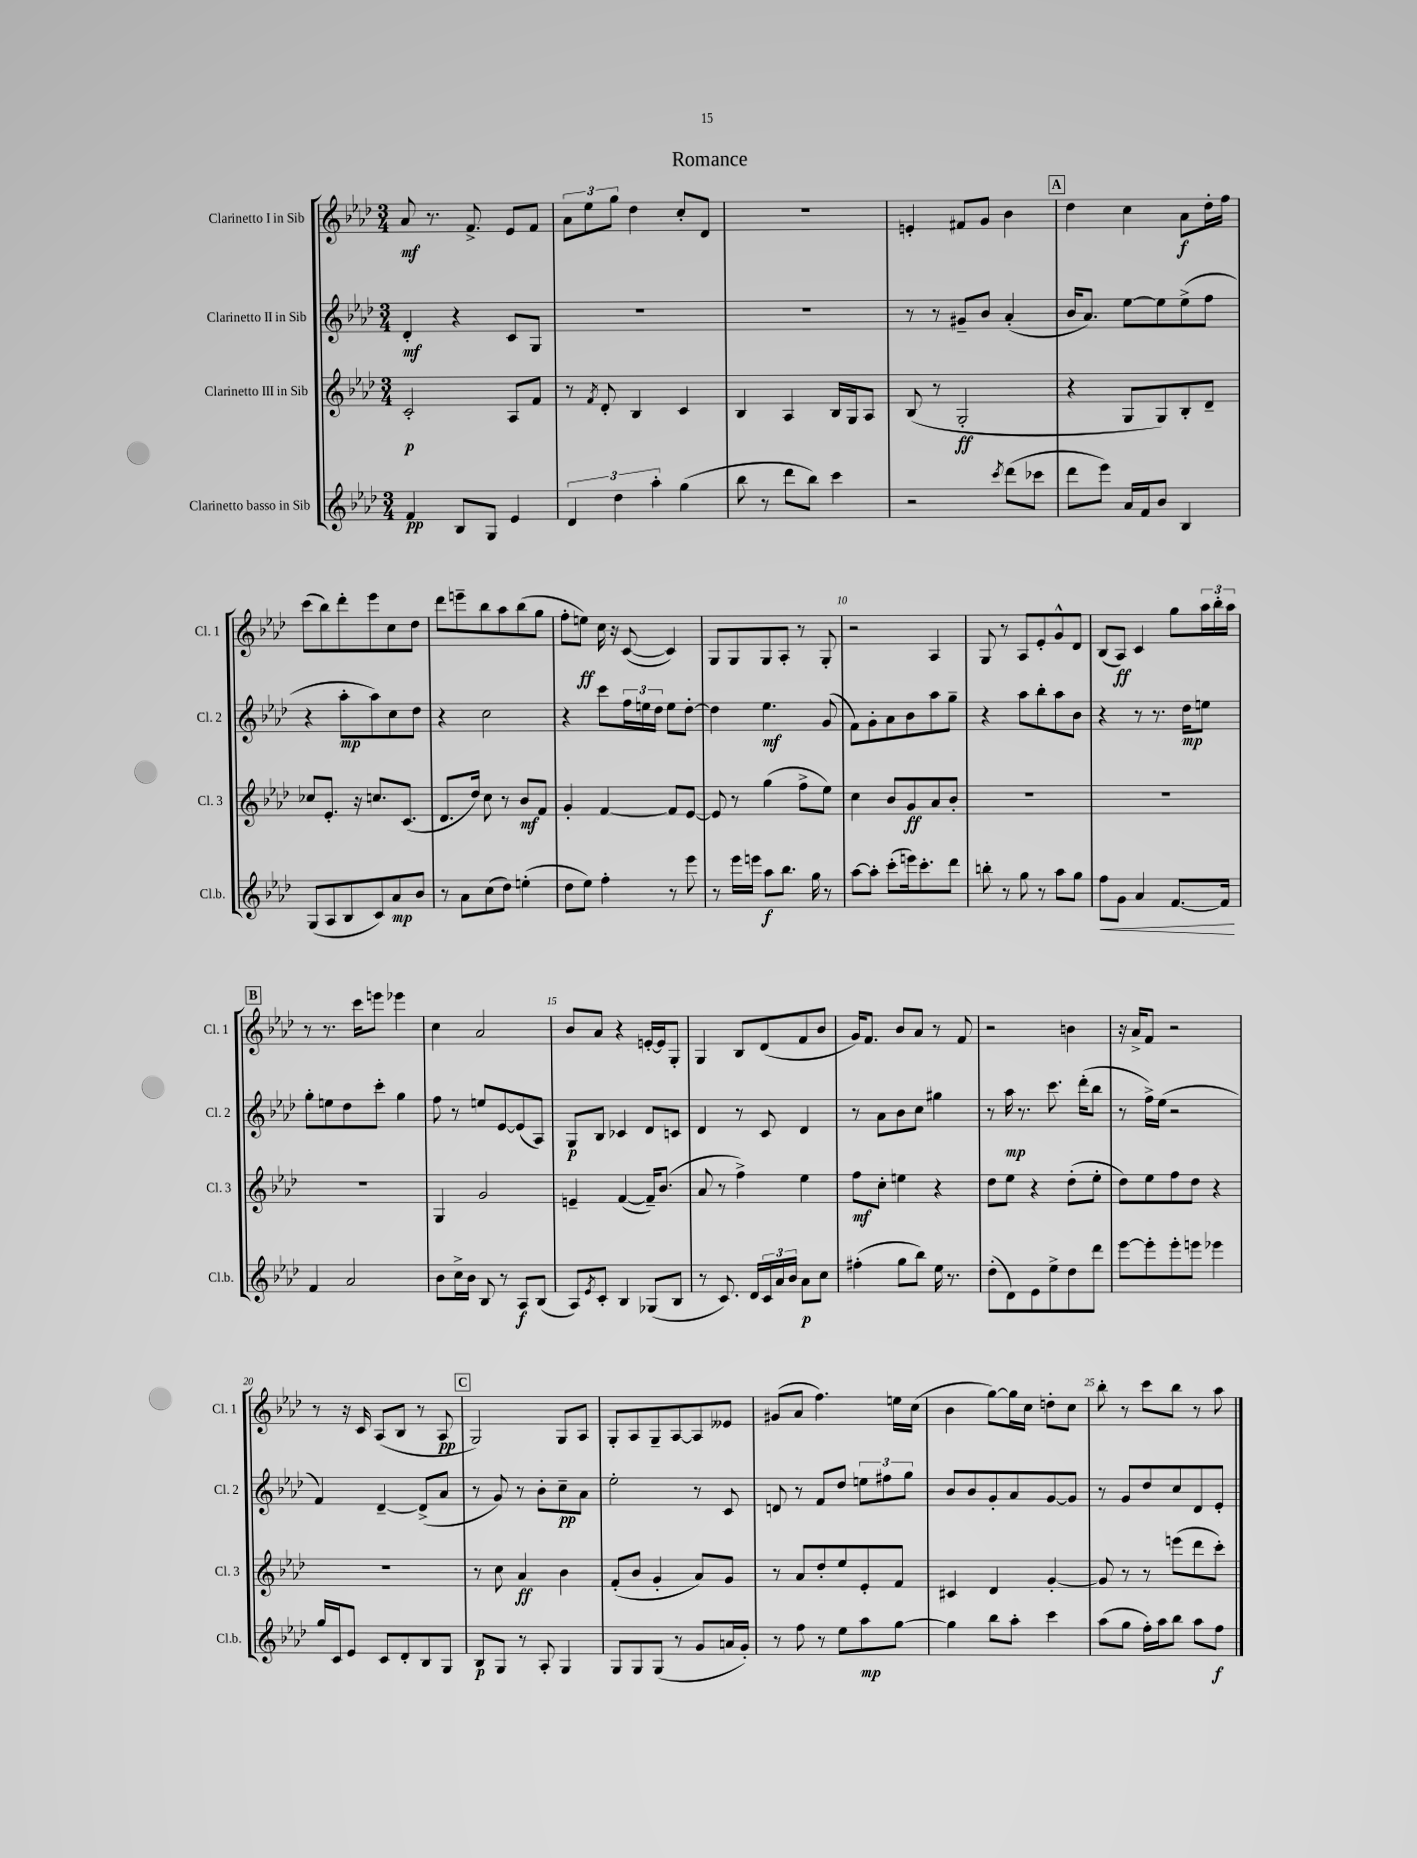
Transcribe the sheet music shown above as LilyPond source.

\header { title = "Romance" }
<<
\new StaffGroup <<
\new Staff = "s0" \with { instrumentName = "Clarinetto I in Sib" shortInstrumentName = "Cl. 1" } {
    \clef treble \key aes \major \numericTimeSignature \time 3/4
    aes'8\mf r8. f'8.-> ees'8 f'8 |
    \tuplet 3/2 { aes'8 ees''8 g''8 } des''4 c''8-. des'8 |
    R2. |
    e'4-. fis'8 g'8 bes'4 |
    \mark \markup { \box "A" } des''4 c''4 aes'8\f des''16-. f''16 |
    c'''8( bes''8) des'''8-. ees'''8 c''8 des''8 |
    des'''8 e'''8-- bes''8 aes''8 bes''8( g''8 |
    f''8-. e''8\ff) c''16 r16 c'8~( c'4) |
    g8 g8 g8 aes8-. r8 g8-. |
    r2 aes4 |
    g8 r8 aes8 ees'8-. g'8-^ des'8 |
    bes8( aes8\ff) c'4 g''8 \tuplet 3/2 { aes''16 bes''16-. aes''16 } |
    \mark \markup { \box "B" } r8 r8. c'''16 e'''8 ees'''4 |
    c''4 aes'2 |
    bes'8 aes'8 r4 e'16~-. e'16 g8-. |
    g4 bes8 des'8( f'8 bes'8 |
    g'16) f'8. bes'8 aes'8 r8 f'8 |
    r2 b'4 |
    r16 aes'16-> f'8 r2 |
    r8 r16 c'16 aes8( bes8 r8 aes8\pp |
    \mark \markup { \box "C" } g2) g8 aes8 |
    g8-. aes8 g8-- aes8~ aes8 eeses'8 |
    gis'8( aes'8 f''4.) e''16 c''16( |
    bes'4 g''8~) g''16 c''16 d''8-. c''8 |
    bes''8-. r8 c'''8 bes''8 r8 aes''8 \bar "|." |
}
\new Staff = "s1" \with { instrumentName = "Clarinetto II in Sib" shortInstrumentName = "Cl. 2" } {
    \clef treble \key aes \major \numericTimeSignature \time 3/4
    des'4-.\mf r4 c'8 g8 |
    R2. |
    R2. |
    r8 r8 gis'8-- bes'8 aes'4-.( |
    \mark \markup { \box "A" } bes'16 aes'8.) ees''8~ ees''8 ees''8->( f''8 |
    r4 aes''8-.\mp aes''8) c''8 des''8 |
    r4 c''2 |
    r4 c'''8 \tuplet 3/2 { f''16 e''16 des''16 } e''8 des''8~-. |
    des''4 ees''4.\mf g'8( |
    f'8) g'8-. aes'8 bes'8 aes''8 g''8-- |
    r4 aes''8 bes''8-. aes''8 bes'8 |
    r4 r8 r8. des''16\mp e''8 |
    \mark \markup { \box "B" } g''8-. e''8 des''8 c'''8-. g''4 |
    f''8 r8 e''8 ees'8~ ees'8( aes8) |
    g8\p bes8 ces'4 des'8 c'8 |
    des'4 r8 c'8 des'4 |
    r8 aes'8 bes'8 c''8 gis''4 |
    r8 aes''16\mp r8. c'''8. des'''16-.( bes''8 |
    r8 f''16->) ees''16( r2 |
    f'4) des'4~-- des'8->( aes'8 |
    \mark \markup { \box "C" } r8 g'8) r8 bes'8-. c''8--\pp aes'8 |
    ees''2-. r8 c'8 |
    d'8 r8 f'8 des''8 \tuplet 3/2 { e''8 fis''8 g''8 } |
    bes'8 bes'8 g'8-. aes'8 g'8~ g'8 |
    r8 g'8 des''8 c''8 des'8 ees'8-. \bar "|." |
}
\new Staff = "s2" \with { instrumentName = "Clarinetto III in Sib" shortInstrumentName = "Cl. 3" } {
    \clef treble \key aes \major \numericTimeSignature \time 3/4
    c'2-.\p aes8 f'8 |
    r8 \acciaccatura { f'8 } des'8-. bes4 c'4 |
    bes4 aes4 bes16 g16 aes8 |
    bes8( r8 g2-.\ff |
    \mark \markup { \box "A" } r4 g8 g8) bes8-. des'8-- |
    ces''8 ees'8.-. r16 c''8. c'8.( |
    des'8. des''16) c''8 r8 bes'8\mf f'8 |
    g'4-. f'4~ f'8 ees'8~ |
    ees'8 r8 g''4( f''8-> ees''8) |
    c''4 bes'8 g'8\ff aes'8 bes'8-. |
    R2. |
    R2. |
    \mark \markup { \box "B" } R2. |
    g4 g'2 |
    e'4-- f'4~( f'16--) bes'8.( |
    aes'8 r8 f''4->) ees''4 |
    f''8\mf c''8-. e''4 r4 |
    des''8 ees''8 r4 des''8-.( ees''8-. |
    des''8) ees''8 f''8 des''8 r4 |
    R2. |
    \mark \markup { \box "C" } r8 c''8 aes'4\ff bes'4 |
    f'8-.( bes'8 g'4-. aes'8) g'8 |
    r8 aes'8 des''8-. ees''8 ees'8-. f'8 |
    cis'4 des'4 g'4~-. |
    g'8 r8 r8 e'''8( des'''8 c'''8-.) \bar "|." |
}
\new Staff = "s3" \with { instrumentName = "Clarinetto basso in Sib" shortInstrumentName = "Cl.b." } {
    \clef treble \key aes \major \numericTimeSignature \time 3/4
    f'4\pp bes8 g8 ees'4 |
    \tuplet 3/2 { des'4 des''4 aes''4-. } g''4( |
    bes''8 r8 des'''8 bes''8) c'''4 |
    r2 \acciaccatura { c'''8 } des'''8( ces'''8 |
    \mark \markup { \box "A" } des'''8 ees'''8) aes'16 f'16 bes'8 bes4 |
    g8( aes8 bes8 c'8) aes'8\mp bes'8 |
    r8 aes'8 c''8( des''8) e''4-.( |
    des''8 ees''8) f''4-. r8 ees'''8 |
    r8 ees'''16 e'''16 aes''8\f bes''8. g''16 r8 |
    aes''8~ aes''8-. c'''8-.( e'''16) c'''8.-. des'''8 |
    b''8-. r8 g''8 r8 aes''8 g''8 |
    f''8\< g'8 aes'4 f'8.~ f'16\! |
    \mark \markup { \box "B" } f'4 aes'2 |
    bes'8 c''16-> bes'16 bes8 r8 aes8\f bes8( |
    aes8) \acciaccatura { ees'8 } c'8-. bes4 ges8( bes8 |
    r8 c'8.) des'16 \tuplet 3/2 { c'16 aes'16 bes'16 } aes'8\p c''8 |
    fis''4-.( g''8 bes''8) ees''16 r8. |
    des''8-.( des'8) ees'8 ees''8-> des''8 des'''8 |
    ees'''8~ ees'''8-. ees'''8-. e'''8 ees'''4 |
    g''16 c'16 ees'8 c'8 des'8-. bes8 g8 |
    \mark \markup { \box "C" } bes8\p g8 r8 aes8-. g4 |
    g8 g8 g8( r8 g'8 a'16 g'16-.) |
    r8 f''8 r8 ees''8 aes''8\mp g''8~ |
    g''4 bes''8 aes''8-. c'''4 |
    aes''8( g''8 f''16-.) aes''16 bes''8 aes''8 f''8\f \bar "|." |
}
>>
>>
\layout { \context { \Score \override BarNumber.break-visibility = ##(#f #t #t) barNumberVisibility = #(every-nth-bar-number-visible 5) } }
